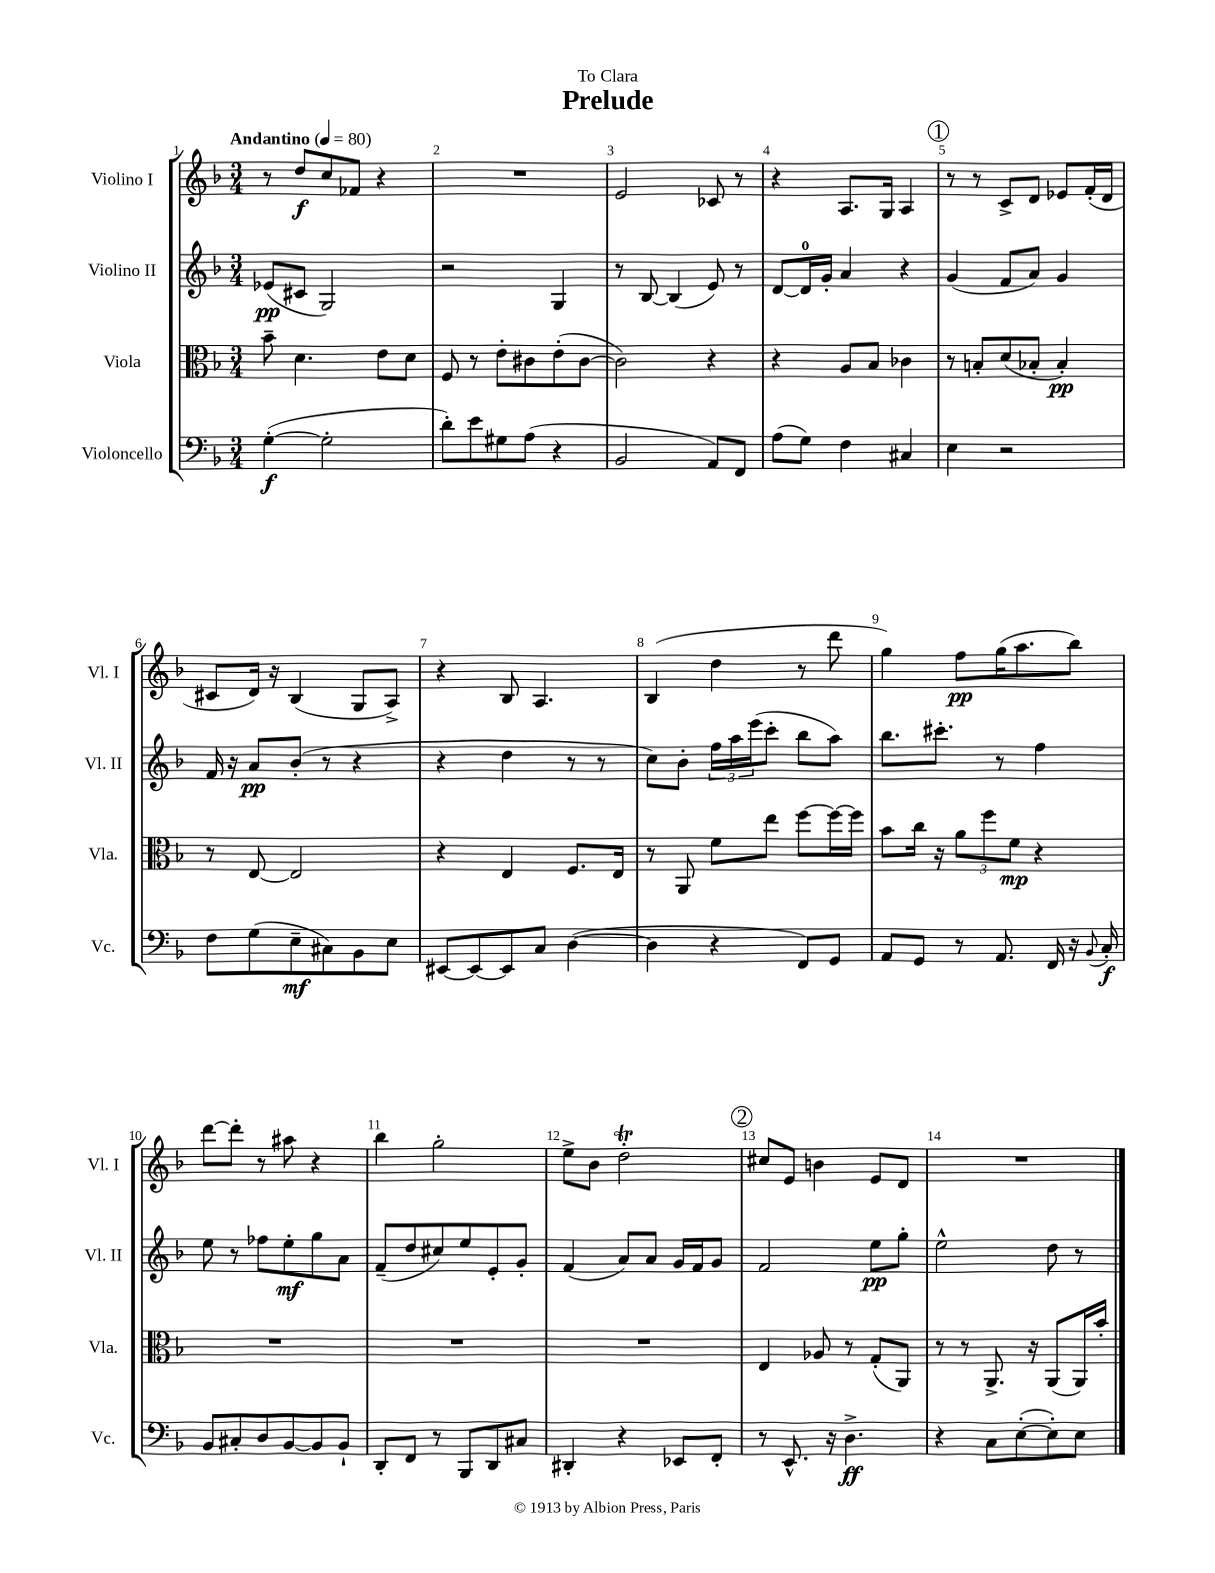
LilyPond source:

\header { title = "Prelude" dedication = "To Clara" }
<<
\new StaffGroup <<
\new Staff = "s0" \with { instrumentName = "Violino I" shortInstrumentName = "Vl. I" } {
    \clef treble \key f \major \numericTimeSignature \time 3/4 \tempo "Andantino" 4 = 80
    r8 d''8\f c''8 fes'8 r4 |
    R2. |
    e'2 ces'8 r8 |
    r4 a8. g16 a4 |
    \mark \markup { \circle "1" } r8 r8 c'8-> d'8 ees'8 f'16-.( d'16 |
    cis'8 d'16) r16 bes4( g8 a8->) |
    r4 bes8 a4. |
    bes4( d''4 r8 d'''8 |
    g''4) f''8\pp g''16( a''8. bes''8) |
    d'''8~ d'''8-. r8 ais''8 r4 |
    bes''4 g''2-. |
    e''8-> bes'8 d''2-.\trill |
    \mark \markup { \circle "2" } cis''8 e'8 b'4 e'8 d'8 |
    R2. \bar "|." |
}
\new Staff = "s1" \with { instrumentName = "Violino II" shortInstrumentName = "Vl. II" } {
    \clef treble \key f \major \numericTimeSignature \time 3/4
    ees'8\pp( cis'8 g2) |
    r2 g4 |
    r8 bes8~ bes4( e'8) r8 |
    d'8~ d'16-0 g'16-. a'4 r4 |
    \mark \markup { \circle "1" } g'4( f'8 a'8) g'4 |
    f'16 r16 a'8\pp bes'8-.( r8 r4 |
    r4 d''4 r8 r8 |
    c''8) bes'8-. \tuplet 3/2 { f''16 a''16 e'''16( } c'''8-. bes''8 a''8) |
    bes''8. cis'''8.-. r8 f''4 |
    e''8 r8 fes''8 e''8-.\mf g''8 a'8 |
    f'8--( d''8 cis''8) e''8 e'8-. g'8-. |
    f'4( a'8) a'8 g'16 f'16 g'8 |
    \mark \markup { \circle "2" } f'2 e''8\pp g''8-. |
    e''2-^ d''8 r8 \bar "|." |
}
\new Staff = "s2" \with { instrumentName = "Viola" shortInstrumentName = "Vla." } {
    \clef alto \key f \major \numericTimeSignature \time 3/4
    bes'8-- d'4. e'8 d'8 |
    f8 r8 e'8-. cis'8 e'8-.( cis'8~ |
    cis'2) r4 |
    r4 a8 bes8 ces'4 |
    \mark \markup { \circle "1" } r8 b8-. d'8( bes8-. bes4-.\pp) |
    r8 e8~ e2 |
    r4 e4 f8. e16 |
    r8 a,8 f'8 e''8 f''8~ f''16~ f''16 |
    bes'8 c''16 r16 \tuplet 3/2 { a'8 f''8 f'8\mp } r4 |
    R2. |
    R2. |
    R2. |
    \mark \markup { \circle "2" } e4 aes8 r8 g8-.( a,8) |
    r8 r8 a,8.-> r16 a,8( a,16) bes'16-. \bar "|." |
}
\new Staff = "s3" \with { instrumentName = "Violoncello" shortInstrumentName = "Vc." } {
    \clef bass \key f \major \numericTimeSignature \time 3/4
    g4~-.\f( g2-. |
    d'8-.) e'8 gis8 a8( r4 |
    bes,2 a,8) f,8 |
    a8( g8) f4 cis4 |
    \mark \markup { \circle "1" } e4 r2 |
    f8 g8( e8--\mf cis8) bes,8 e8 |
    eis,8~ eis,8~ eis,8 c8 d4~( |
    d4 r4 f,8) g,8 |
    a,8 g,8 r8 a,8. f,16 r16 \appoggiatura { bes,8 } c16-.\f |
    bes,8 cis8-. d8 bes,8~ bes,8 bes,8-! |
    d,8-. f,8 r8 bes,,8 d,8 cis8 |
    dis,4-. r4 ees,8 f,8-. |
    \mark \markup { \circle "2" } r8 e,8.-^ r16 d4.->\ff |
    r4 c8 e8~-.( e8-.) e8 \bar "|." |
}
>>
>>
\layout { \context { \Score \override BarNumber.break-visibility = ##(#f #t #t) barNumberVisibility = #all-bar-numbers-visible } }
